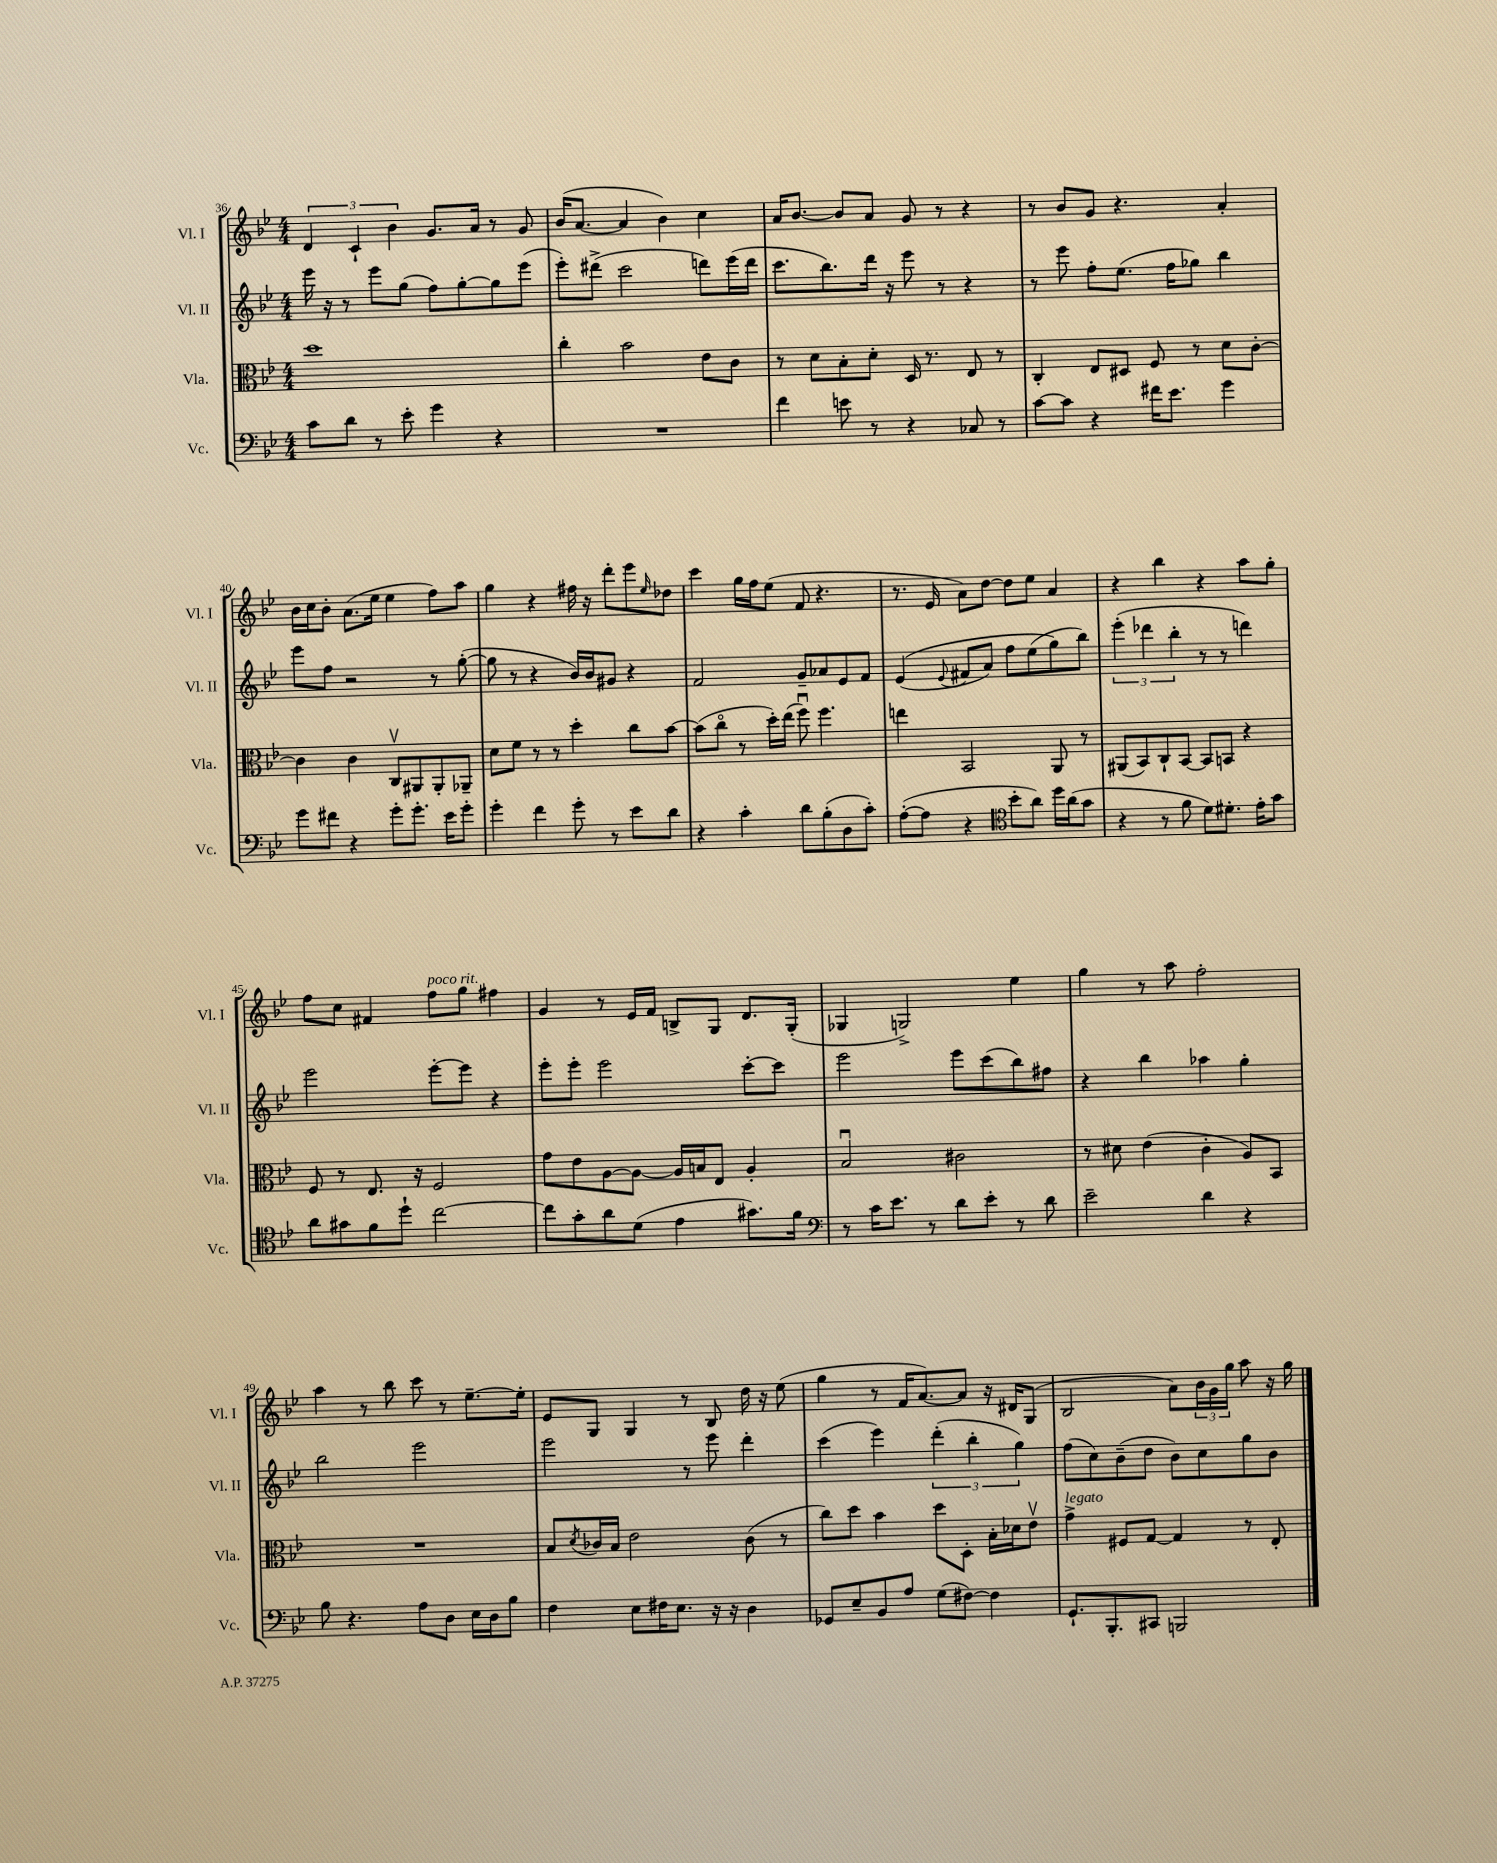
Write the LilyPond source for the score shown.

<<
\new StaffGroup <<
\new Staff = "s0" \with { instrumentName = "Vl. I" shortInstrumentName = "Vl. I" } {
    \clef treble \key bes \major \numericTimeSignature \time 4/4
    \tuplet 3/2 { d'4 c'4-! bes'4 } g'8. a'16 r8 g'8 |
    bes'16( a'8.~ a'4 bes'4) c''4 |
    a'16 bes'8.~ bes'8 a'8 g'8 r8 r4 |
    r8 bes'8 g'8 r4. a'4-. |
    bes'16 c''16 bes'8-. a'8.( ees''16 ees''4 f''8) a''8 |
    g''4 r4 fis''16 r16 d'''8-. ees'''8 \grace { ees''16 } des''8 |
    c'''4 g''16 f''16 ees''8( f'8 r4. |
    r8. ees'16 a'8) d''8~ d''8 ees''8 a'4 |
    r4 bes''4 r4 a''8 g''8-. |
    f''8 c''8 fis'4 f''8^\markup { \italic "poco rit." } g''8 fis''4 |
    g'4 r8 ees'16 f'16 b8-> g8 d'8. g16-.( |
    ges4 g2->) ees''4 |
    g''4 r8 a''8 f''2-. |
    a''4 r8 bes''8 c'''8 r8 ees''8.~-- ees''16-. |
    ees'8 g8 g4 r8 bes8 d''16 r16 ees''8( |
    g''4 r8 f'16 a'8.~) a'8 r16 dis'16 g8( |
    bes2 a'8) \tuplet 3/2 { bes'16 g'16 g''16 } a''8 r16 g''16 \bar "|." |
}
\new Staff = "s1" \with { instrumentName = "Vl. II" shortInstrumentName = "Vl. II" } {
    \clef treble \key bes \major \numericTimeSignature \time 4/4
    ees'''16 r16 r8 ees'''8 g''8( f''8) g''8~-. g''8 ees'''8( |
    ees'''8-.) dis'''8->( c'''2 d'''8) ees'''16( d'''16 |
    c'''8. bes''8.) d'''16 r16 ees'''8 r8 r4 |
    r8 ees'''8 f''8-. ees''8.( f''16 ges''8) bes''4 |
    ees'''8 f''8 r2 r8 g''8~-.( |
    g''8 r8 r4 bes'16) bes'16 gis'8 r4 |
    f'2 g'8-- aes'8 ees'8 f'8 |
    ees'4(\( \appoggiatura { ees'8 } fis'8 a'8) f''8 ees''8( g''8\) bes''8) |
    \tuplet 3/2 { ees'''4-.( des'''4 bes''4-. } r8 r8 d'''4) |
    ees'''2 ees'''8~-. ees'''8 r4 |
    ees'''8-. ees'''8-. ees'''2 c'''8~-. c'''8 |
    ees'''2 ees'''8 c'''8( bes''8) fis''8 |
    r4 bes''4 aes''4 g''4-. |
    bes''2 ees'''2 |
    ees'''2 r8 ees'''8 d'''4-. |
    c'''4( ees'''4) \tuplet 3/2 { d'''4-.( bes''4-. g''4) } |
    f''8( c''8) bes'8--( d''8 bes'8) c''8 g''8 bes'8 \bar "|." |
}
\new Staff = "s2" \with { instrumentName = "Vla." shortInstrumentName = "Vla." } {
    \clef alto \key bes \major \numericTimeSignature \time 4/4
    d''1 |
    c''4-. bes'2 ees'8 c'8 |
    r8 d'8 bes8-. d'8-. d16 r8. ees8 r8 |
    c4-. ees8 dis8 f8 r8 d'8 c'8~-. |
    c'4 c'4 c8\upbow ais,8 ais,8-. aes,8-- |
    d'8 f'8 r8 r8 d''4-. c''8 bes'8~ |
    bes'8( c''8\flageolet r8 d''16-.) ees''16( f''8\downbow) f''4. |
    e''4 bes,2 a,8 r8 |
    ais,8( bes,8) c8-! bes,8~ bes,8 b,8 r4 |
    f8 r8 ees8. r16 f2 |
    g'8 ees'8 a8~ a8~ a16 b16 ees8 a4-. |
    bes2\downbow cis'2 |
    r8 dis'8 ees'4( c'4-. a8) bes,8 |
    R1 |
    bes8 \acciaccatura { d'8 } ces'16 bes16 ees'2 ces'8( r8 |
    c''8) d''8 bes'4 d''8 d8-. bes16-. des'16 ees'8\upbow |
    g'4->^\markup { \italic "legato" } fis8 g8~ g4 r8 ees8-. \bar "|." |
}
\new Staff = "s3" \with { instrumentName = "Vc." shortInstrumentName = "Vc." } {
    \clef bass \key bes \major \numericTimeSignature \time 4/4
    c'8 d'8 r8 ees'8-. g'4 r4 |
    R1 |
    f'4 e'8 r8 r4 ces8 r8 |
    c'8~ c'8 r4 fis'16 ees'8. g'4 |
    g'8 fis'8 r4 g'8-. g'8.-. ees'16 g'8-. |
    g'4-. f'4 g'8-. r8 ees'8 d'8 |
    r4 c'4-. d'8 bes8-.( d8 c'8-.) |
    a8~-.( a8 r4 \clef tenor bes'8-. a'8) d''16 a'16( g'8 |
    r4 r8 f'8 d'8) dis'8.-. ees'16-. g'8 |
    a'8 gis'8 f'8 d''8-! c''2~ |
    c''8 g'8-. a'8 d'8( ees'4 gis'8.) f'16 |
    \clef bass r8 c'16 ees'8. r8 d'8 ees'8-. r8 d'8 |
    ees'2-- d'4 r4 |
    bes8 r4. a8 d8 ees16 d16 bes8 |
    f4 ees8 fis16 ees8. r16 r16 d4 |
    ges,8 ees8-- bes,8 a8 g8( fis8~) fis4 |
    g,8.-! bes,,8.-. cis,8 b,,2 \bar "|." |
}
>>
>>
\layout { \context { \Score currentBarNumber = #36 } }
